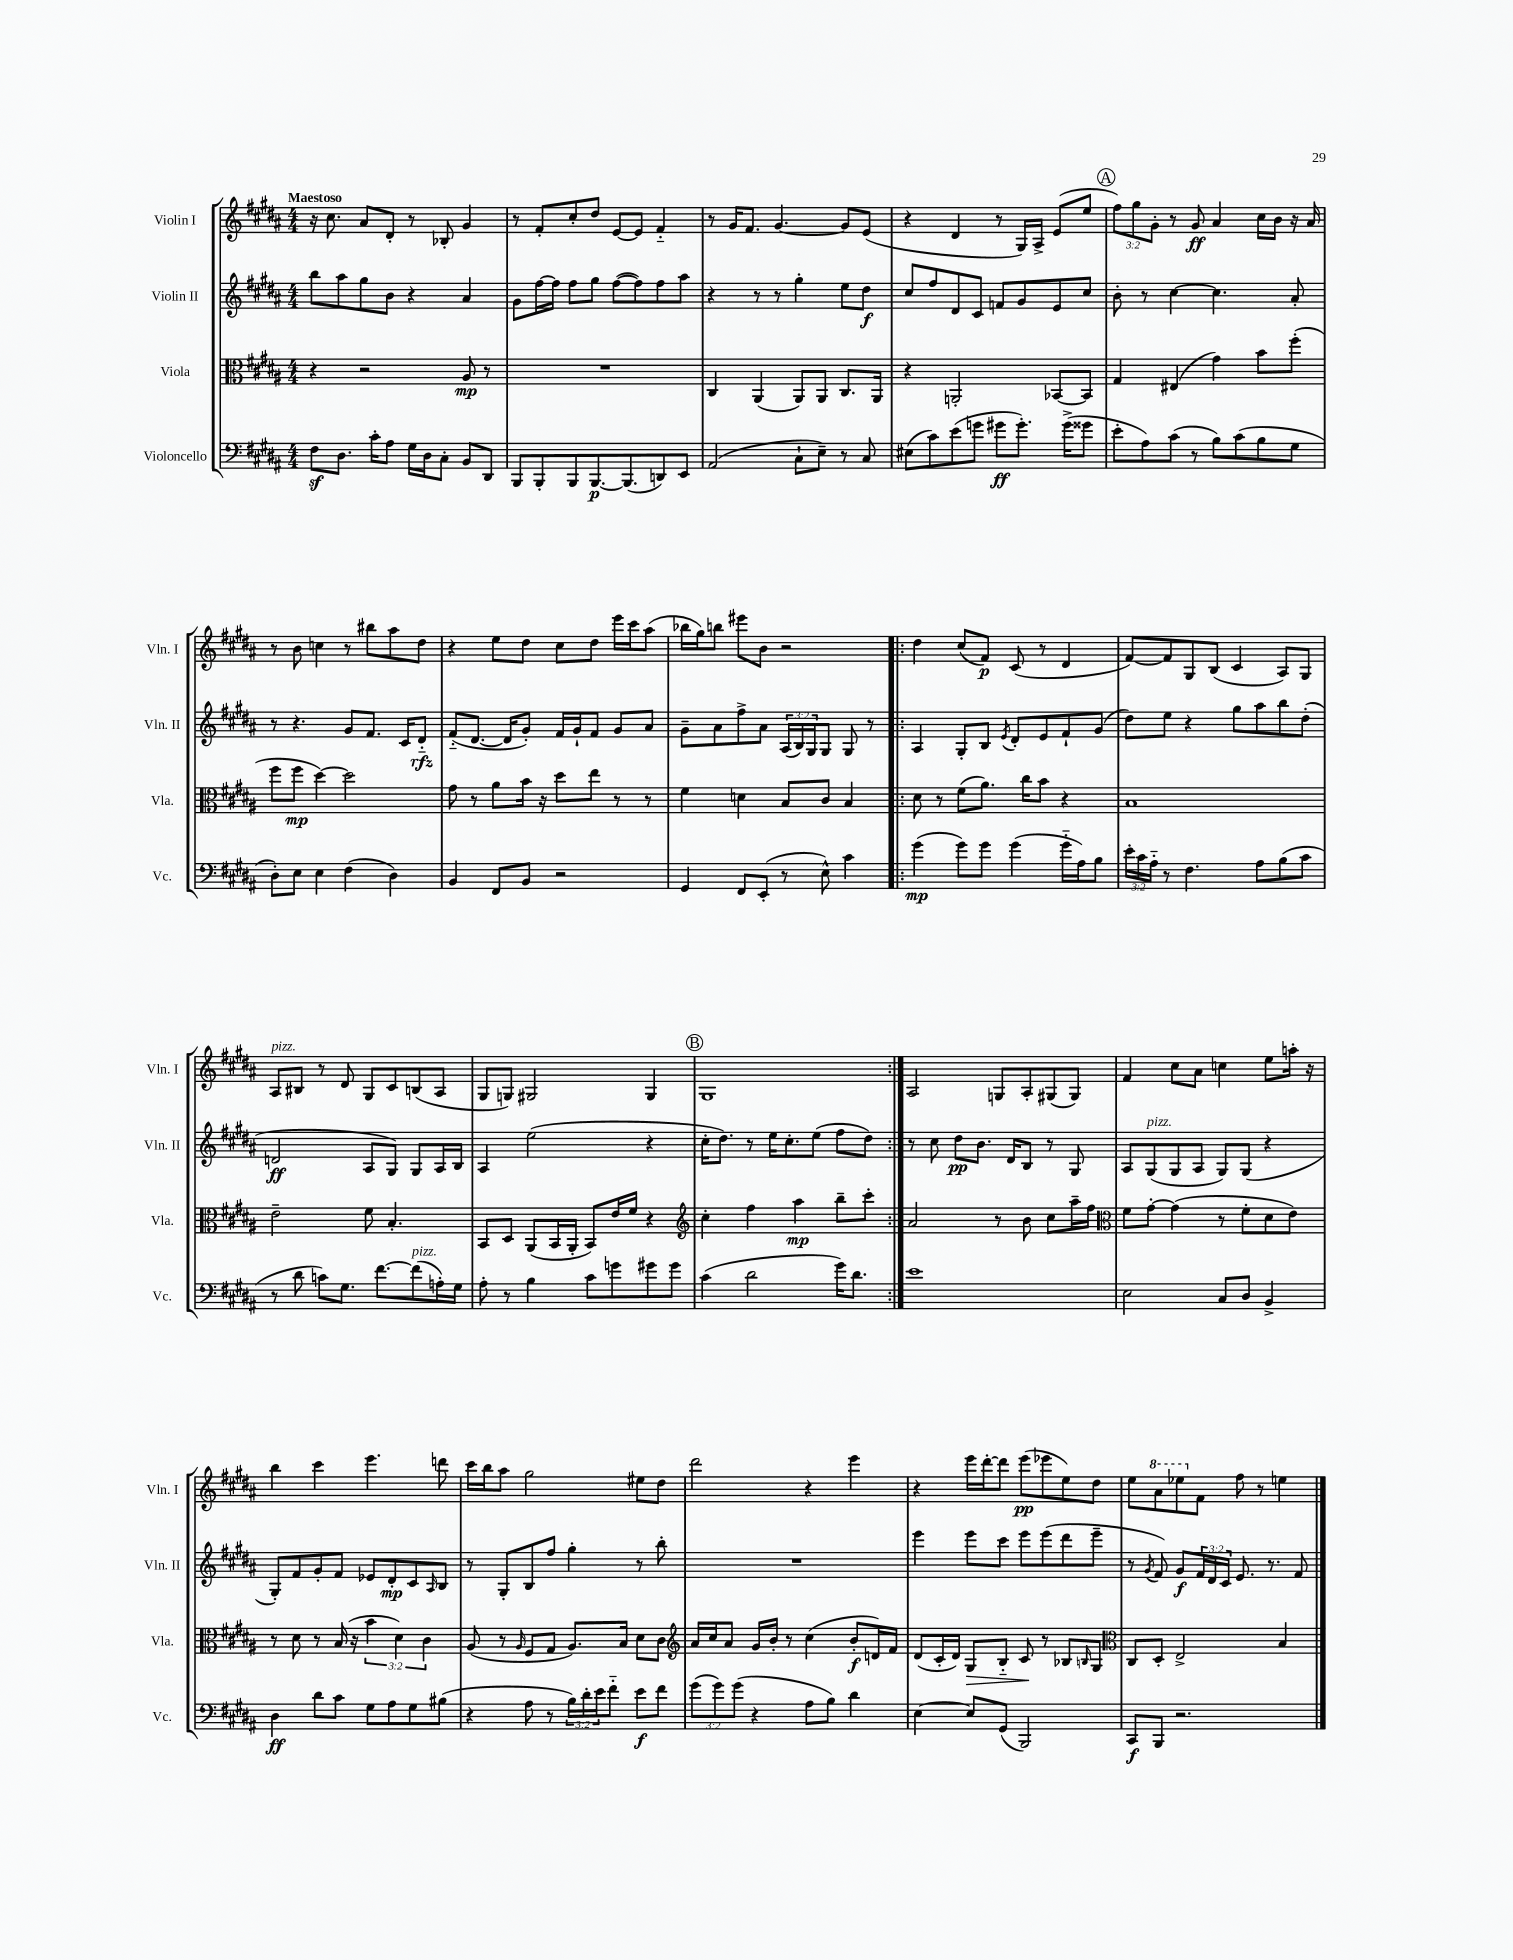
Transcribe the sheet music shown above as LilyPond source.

<<
\new StaffGroup <<
\new Staff = "s0" \with { instrumentName = "Violin I" shortInstrumentName = "Vln. I" } {
    \clef treble \key b \major \numericTimeSignature \time 4/4 \override Staff.TupletNumber.text = #tuplet-number::calc-fraction-text \tempo "Maestoso"
    r16 cis''8. ais'8 dis'8-. r8 bes8-. gis'4 |
    r8 fis'8-. cis''8-. dis''8 e'8~ e'8 fis'4-_ |
    r8 gis'16 fis'8. gis'4.~ gis'8 e'8( |
    r4 dis'4 r8 gis16) ais16-> e'8( e''8 |
    \mark \markup { \circle "A" } \tuplet 3/2 { fis''8) gis''8 gis'8-. } r8 gis'8\ff ais'4 cis''16 b'16 r16 ais'16 |
    r8 b'8 c''4 r8 bis''8 ais''8 dis''8 |
    r4 e''8 dis''8 cis''8 dis''8 e'''16 cis'''16 ais''8( |
    bes''16 gis''16) b''8 eis'''8 b'8 r2 |
    \repeat volta 2 { dis''4 cis''8( fis'8\p) cis'8( r8 dis'4 |
    fis'8~) fis'8 gis8 b8( cis'4 ais8) gis8 |
    ais8^\markup { \italic "pizz." } bis8 r8 dis'8 gis8 cis'8 b8( ais8 |
    gis8 g8) gis2 gis4 |
    \mark \markup { \circle "B" } gis1 | }
    ais2 g8 ais8-. gis8( gis8) |
    fis'4 cis''8 ais'8 c''4 e''8 a''16-. r16 |
    b''4 cis'''4 e'''4. d'''8 |
    cis'''16 b''16 ais''8 gis''2 eis''8 dis''8 |
    dis'''2 r4 e'''4 |
    r4 e'''16 dis'''16~-. dis'''8 e'''8\pp( ees'''8 e''8) dis''8 |
    e''8 \ottava #1 ais''8 ees'''8 \ottava #0 fis'8 fis''8 r8 e''!4 \bar "|." |
}
\new Staff = "s1" \with { instrumentName = "Violin II" shortInstrumentName = "Vln. II" } {
    \clef treble \key b \major \numericTimeSignature \time 4/4 \override Staff.TupletNumber.text = #tuplet-number::calc-fraction-text
    b''8 ais''8 gis''8 b'8 r4 ais'4 |
    gis'8 fis''16~ fis''16 fis''8 gis''8 fis''8~( fis''8) fis''8 ais''8 |
    r4 r8 r8 gis''4-. e''8 dis''8\f |
    cis''8 fis''8 dis'8 cis'8 f'8 gis'8 e'8 cis''8 |
    \mark \markup { \circle "A" } b'8-. r8 cis''4~ cis''4. ais'8-. |
    r8 r4. gis'8 fis'8. cis'16 dis'8-_\rfz |
    fis'8-_( dis'8.~ dis'16 gis'8-.) fis'16 gis'16-! fis'8 gis'8 ais'8 |
    gis'8-- ais'8 fis''8-> ais'8 \tuplet 3/2 { ais16( b16) gis16 } gis8 gis8 r8 |
    \repeat volta 2 { ais4 gis8-. b8 \acciaccatura { e'8 } dis'8-. e'8 fis'8-! gis'8( |
    dis''8) e''8 r4 gis''8 ais''8 b''8 dis''8-.( |
    d'2\ff ais8 gis8) gis8 ais16 b16 |
    ais4 e''2( r4 |
    \mark \markup { \circle "B" } cis''16-. dis''8.) r8 e''16 cis''8.-. e''8( fis''8 dis''8) | }
    r8 cis''8 dis''8\pp b'8. dis'16 b8 r8 gis8 |
    ais8 gis8^\markup { \italic "pizz." }( gis8 ais8 gis8) gis8( r4 |
    gis8-.) fis'8 gis'8-. fis'8 ees'8 dis'8-.\mp cis'8 \grace { ais16 } b8 |
    r8 gis8-. b8 fis''8 gis''4-. r8 b''8-. |
    R1 |
    e'''4 e'''8 cis'''8 e'''8 e'''8( dis'''8 e'''8-- |
    r8 \acciaccatura { gis'8 } fis'8) gis'8\f \tuplet 3/2 { fis'16 dis'16 cis'16 } e'8. r8. fis'8 \bar "|." |
}
\new Staff = "s2" \with { instrumentName = "Viola" shortInstrumentName = "Vla." } {
    \clef alto \key b \major \numericTimeSignature \time 4/4 \override Staff.TupletNumber.text = #tuplet-number::calc-fraction-text
    r4 r2 ais8\mp r8 |
    R1 |
    cis4 ais,4( ais,8) ais,8 cis8. ais,16 |
    r4 a,2-. bes,8~ bes,8 |
    \mark \markup { \circle "A" } gis4 eis4( gis'4) b'8 fis''8-.( |
    fis''8 fis''8\mp dis''4~) dis''2 |
    gis'8 r8 ais'8 b'16 r16 dis''8 e''8 r8 r8 |
    fis'4 d'4 b8 cis'8 b4 |
    \repeat volta 2 { dis'8 r8 fis'8( ais'8.) cis''16 b'8 r4 |
    b1 |
    e'2-- fis'8 b4.-. |
    b,8 dis8 ais,8( b,16 ais,16-. b,8) e'16 fis'16 r4 |
    \mark \markup { \circle "B" } \clef treble cis''4-. fis''4 ais''4\mp b''8-- cis'''8-. | }
    ais'2 r8 b'8 cis''8 ais''16-- fis''16 |
    \clef alto fis'8 gis'8~-. gis'4( r8 fis'8-. dis'8 e'8) |
    r8 dis'8 r8 b16( r16 \tuplet 3/2 { b'4 dis'4) cis'4 } |
    ais8( r8 \grace { ais16 } fis8 gis8 ais8.) b16 dis'8 cis'8 |
    \clef treble ais'16 cis''16 ais'8 gis'16 b'16-. r8 cis''4( b'8-.\f d'16) fis'16 |
    dis'8( cis'16-. dis'16) gis8\> b8-_ cis'8\! r8 bes8 \grace { b16 } gis8 |
    \clef alto cis8 dis8-. e2-> b4 \bar "|." |
}
\new Staff = "s3" \with { instrumentName = "Violoncello" shortInstrumentName = "Vc." } {
    \clef bass \key b \major \numericTimeSignature \time 4/4 \override Staff.TupletNumber.text = #tuplet-number::calc-fraction-text
    fis8\sf dis8. cis'16-. ais8 gis16 dis16 cis8-. b,8 dis,8 |
    b,,8 b,,8-. b,,8 b,,8.~\p b,,8.( d,8) e,8 |
    ais,2( cis8-! e8--) r8 cis8 |
    eis8( cis'8) e'8( g'8 gis'8\ff gis'8.-.) gis'16->( gisis'8 |
    \mark \markup { \circle "A" } e'8-. ais8) cis'8( r8 b8) cis'8( b8 gis8 |
    dis8-.) e8 e4 fis4( dis4) |
    b,4 fis,8 b,8 r2 |
    gis,4 fis,8 e,8-.( r8 e8-^) cis'4 |
    \repeat volta 2 { gis'4\mp( gis'8) gis'8 gis'4( gis'16-_ ais16) b8 |
    \tuplet 3/2 { e'16-. cis'16 ais16-_ } r8 fis4. ais8 b8( cis'8 |
    r8 dis'8 c'8) gis8. fis'8.~ fis'8^\markup { \italic "pizz." }( a16-.) gis16 |
    ais8-. r8 b4 cis'8 g'8 gis'8 gis'8 |
    \mark \markup { \circle "B" } cis'4( dis'2 gis'16) dis'8. | }
    e'1 |
    e2 cis8 dis8 b,4-> |
    dis4\ff dis'8 cis'8 gis8 ais8 gis8 bis8( |
    r4 ais8 r8 \tuplet 3/2 { b16) dis'16-. e'16 } fis'8-_ e'8\f fis'8 |
    \tuplet 3/2 { gis'8( gis'8) gis'8( } r4 ais8 b8) dis'4 |
    e4~ e8 gis,8( b,,2) |
    cis,8\f b,,8 r2. \bar "|." |
}
>>
>>
\layout { \context { \Score \remove "Bar_number_engraver" } }
